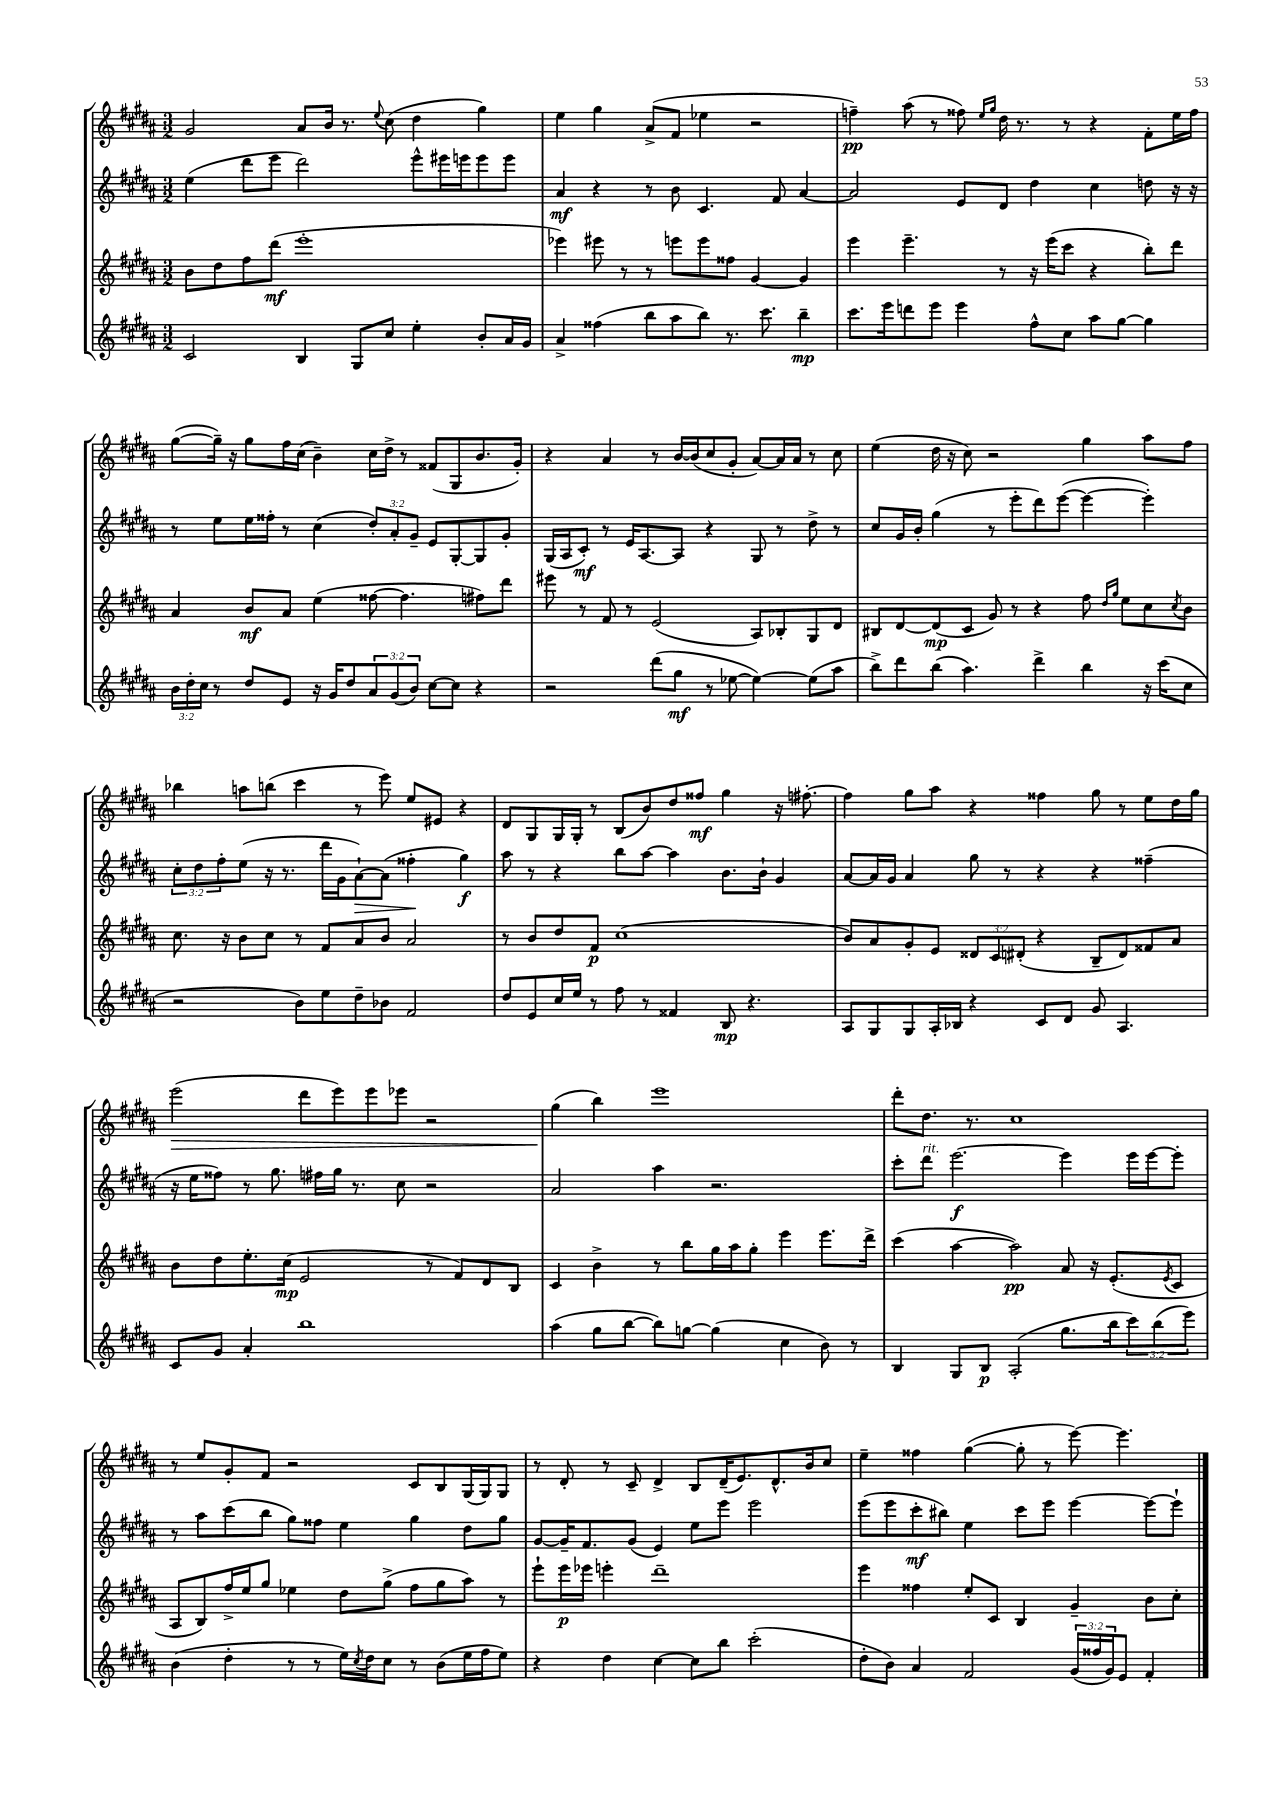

**kern	**kern	**kern	**kern
*staff4	*staff3	*staff2	*staff1
*clefG2	*clefG2	*clefG2	*clefG2
*k[f#c#g#d#a#]	*k[f#c#g#d#a#]	*k[f#c#g#d#a#]	*k[f#c#g#d#a#]
*M3/2	*M3/2	*M3/2	*M3/2
2c#	8b	(4ee	2g#
.	8dd#	.	.
.	8ff#	8ddd#	.
.	(8ddd#	8eee	.
4B	1eee'	2ddd#)	8a#
.	.	.	16b
.	.	.	8.r
8G#	.	.	.
.	.	.	8qqee
8cc#	.	.	(8cc#
4ee'	.	8eee^^	4dd#
.	.	16eee#	.
.	.	16eee	.
8b'	.	8eee	4gg#)
16a#	.	8eee	.
16g#	.	.	.
=	=	=	=
4a#^	4eee-)	4a#	4ee
(4ff##	8eee#	4r	4gg#
.	8r	.	.
8bb	8r	8r	(8a#^
8aa#	8eee	8b	8f#
8bb)	8eee	4.c#	4ee-
8.r	8ff##	.	.
.	[4g#	.	2r
8.ccc#	.	.	.
.	.	8f#	.
4bb~	4g#]	[4a#	.
=	=	=	=
8.ccc#	4eee	2a#]	4ff~)
16eee	.	.	.
8ddd	4.eee~	.	(8aa#
8eee	.	.	8r
4eee	.	8e	8ff##)
.	.	.	16qqee
.	.	.	16qqgg#
.	8r	8d#	16dd#
.	.	.	8.r
8ff#^^	16r	4dd#	.
.	(16eee	.	.
8cc#	8ccc#	.	8r
8aa#	4r	4cc#	4r
[8gg#	.	.	.
4gg#]	8bb')	8dd	8f#'
.	8ddd#	16r	16ee
.	.	16r	16ff##
=	=	=	=
24b	4a#	8r	([8gg#
24dd#'	.	.	.
24cc#	.	.	.
8r	.	8ee	16gg#~])
.	.	.	16r
8dd#	8b	16ee	8gg#
.	.	16ff##'	.
8e	8a#	8r	16ff#
.	.	.	(16cc#
16r	(4ee	(4cc#	4b~)
16g#	.	.	.
8dd#	.	.	.
12a#	[8ff##	12dd#')	16cc#
.	.	.	16dd#^
(12g#	.	12a#'	.
.	4.ff##]	.	8r
12b)	.	12g#~	.
[8cc#	.	8e	(8f##
8cc#]	.	[8G#'	8G#
4r	8ff#)	8G#]	8.b
.	8ddd#	8g#'	.
.	.	.	16g#')
=	=	=	=
2r	8eee#	(16G#	4r
.	.	16A#	.
.	8r	8c#')	.
.	8f#	8r	4a#
.	8r	16e	.
.	.	[8.A#	.
(8ddd#	(2e	.	8r
8gg#	.	8A#]	[16b
.	.	.	(16b]
8r	.	4r	8cc#
[8ee-	.	.	8g#'
4ee-_)	8A#)	8G#	[8a#)
.	8B-'	8r	16a#]
.	.	.	16a#
(8ee-]	8G#	8dd#^	8r
8aa#	8d#	8r	8cc#
=	=	=	=
8bb^)	8B#	8cc#	(4ee
8ddd#	[8d#	16g#	.
.	.	16b'	.
(8bb	(8d#]	(4gg#	16dd#
.	.	.	16r
4.aa#)	8c#	.	8cc#)
.	8g#)	8r	2r
.	8r	8eee'	.
4ddd#^	4r	8ddd#)	.
.	.	([8eee	.
4bb	8ff#	4eee_	4gg#
.	16qqdd#	.	.
.	16qqgg#	.	.
.	8ee	.	.
16r	8cc#	4eee'])	8aa#
(16ccc#	.	.	.
.	8qcc#	.	.
8cc#	8b	.	8ff#
=	=	=	=
2r	8.cc#	12cc#'	4bb-
.	.	12dd#	.
.	.	12ff#'	.
.	16r	.	.
.	8b	(8ee	8aa
.	8cc#	16r	(8bb
.	.	8.r	.
8b)	8r	.	4ccc#
8ee	8f#	16ddd#	.
.	.	16g#	.
8dd#~	8a#	[8a#`)	8r
8b-	8b	(8a#]	8eee)
2f#	2a#	4ff##'	8ee
.	.	.	8e#
.	.	4gg#)	4r
=	=	=	=
8dd#	8r	8aa#	8d#
8e	8b	8r	8G#
16cc#	8dd#	4r	16G#
16ee	.	.	16G#'
8r	8f#	.	8r
8ff#	(1cc#	8bb	(8B
8r	.	[8aa#	8b)
4f##	.	4aa#]	8dd#
.	.	.	8ff##
8B	.	8.b	4gg#
4.r	.	.	.
.	.	16b`	.
.	.	4g#	16r
.	.	.	[8.ff#'
=	=	=	=
8A#	8b)	[8a#	4ff#]
8G#	8a#	16a#]	.
.	.	16g#	.
8G#	8g#'	4a#	8gg#
16A#'	8e	.	8aa#
16B-	.	.	.
4r	12d##	8gg#	4r
.	12c#	.	.
.	.	8r	.
.	(12d#'	.	.
8c#	4r	4r	4ff##
8d#	.	.	.
8g#	8B~	4r	8gg#
4.A#	8d#)	.	8r
.	8f##	(4ff##~	8ee
.	8a#	.	16dd#
.	.	.	16gg#
=	=	=	=
8c#	8b	16r	(2eee
.	.	16ee	.
8g#	8dd#	8ff##)	.
4a#'	8.ee'	8r	.
.	.	8.gg#	.
.	(16cc#	.	.
1bb	2e	.	8ddd#
.	.	16ff#	.
.	.	16gg#	8eee)
.	.	8.r	.
.	.	.	8eee
.	.	8cc#	8eee-
.	8r	2r	2r
.	8f#)	.	.
.	8d#	.	.
.	8B	.	.
=	=	=	=
(4aa#	4c#	2a#	(4gg#
8gg#	4b^	.	4bb)
[8bb	.	.	.
8bb])	8r	4aa#	1eee
[8gg	8bb	.	.
(4gg]	16gg#	2.r	.
.	16aa#	.	.
.	8gg#'	.	.
4cc#	4eee	.	.
8b)	8.eee	.	.
8r	.	.	.
.	16ddd#^	.	.
=	=	=	=
4B	(4ccc#	8ccc#'	8ddd#'
.	.	8ddd#	8.dd#
8G#	[4aa#	[2.eee	.
.	.	.	8.r
8B	.	.	.
(2A#'	2aa#])	.	1cc#
8.gg#	8a#	4eee]	.
.	16r	.	.
16bb	(8.e'	.	.
12ccc#)	.	16eee	.
.	.	[16eee	.
(12bb	.	.	.
.	8qe	.	.
.	8c#	8eee']	.
12eee)	.	.	.
=	=	=	=
(4b	8A#	8r	8r
.	8B)	8aa#	8ee
4dd#'	16ff#^	(8ccc#	8g#'
.	16ee	.	.
.	8gg#	8bb	8f#
8r	4ee-	8gg#)	2r
8r	.	8ff##	.
16ee)	8dd#	4ee	.
8qcc#	.	.	.
16dd#	.	.	.
8cc#	(8gg#^	.	.
8r	8ff#	4gg#	8c#
(8b	8gg#	.	8B
16ee	8aa#)	8dd#	(16G#
16ff#	.	.	16G#)
8ee)	8r	8gg#	8G#
=	=	=	=
4r	8eee`	[8g#	8r
.	16eee	16g#~]	8d#'
.	16eee-	8.f#	.
4dd#	4eee'	.	8r
.	.	(8g#	8c#~
[4cc#	1ddd#~	4e)	4d#^
8cc#]	.	8ee	8B
8bb	.	8eee	(16d#~
.	.	.	8.e)
(2ccc#'	.	2eee	.
.	.	.	8.d#^^
.	.	.	16b
.	.	.	8cc#
=	=	=	=
8dd#'	4eee	(8eee	4ee~
8b)	.	8eee	.
4a#	4ff##	8ccc#'	4ff##
.	.	8bb#)	.
2f#	8ee'	4ee	([4gg#
.	8c#	.	.
.	4B	8ccc#	8gg#']
.	.	8eee	8r
(24g#	4g#~	[4eee	[8eee)
24ff##	.	.	.
24g#)	.	.	.
8e	.	.	4.eee]
4f#'	8b	8eee_	.
.	8cc#'	8eee`]	.
==	==	==	==
*-	*-	*-	*-
